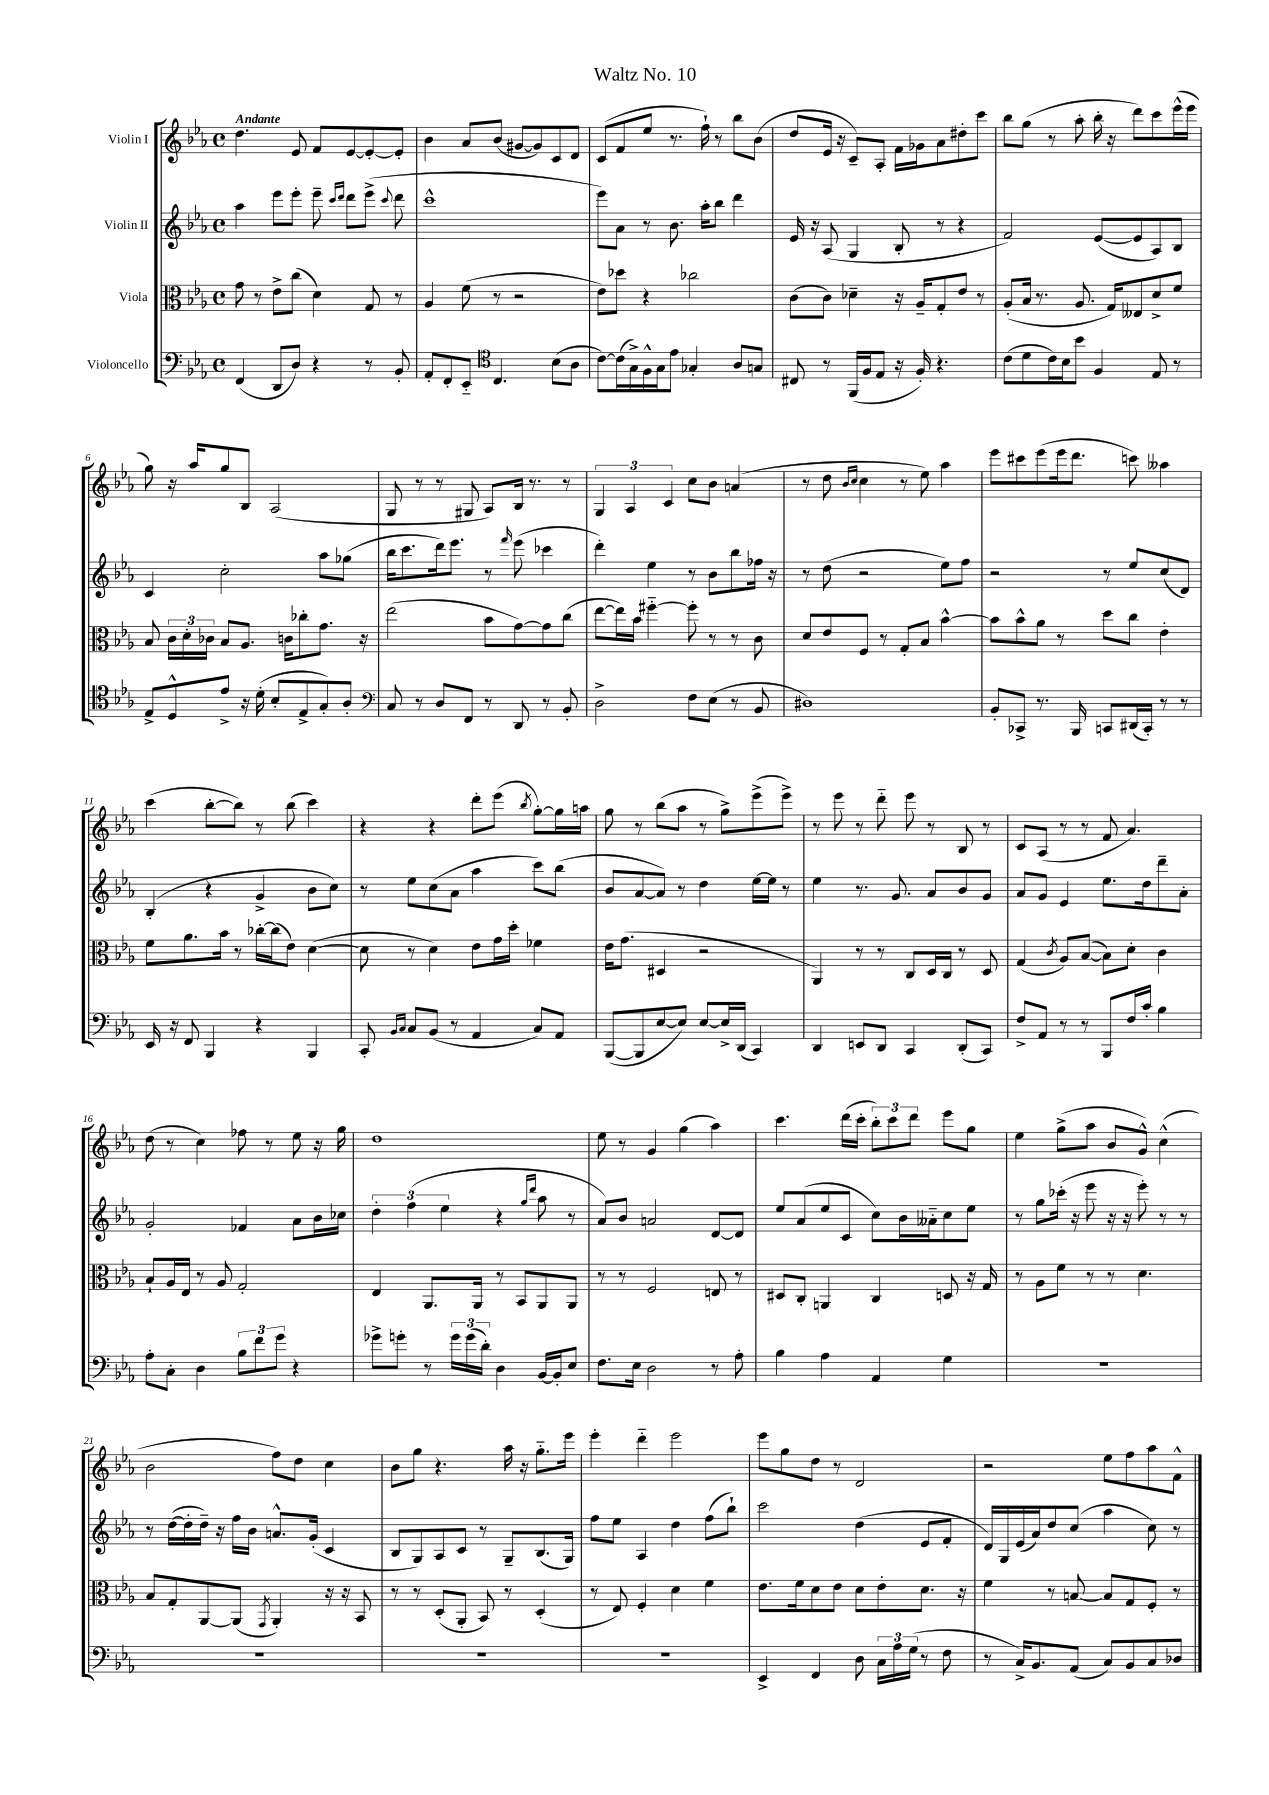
\header { title = "Waltz No. 10" }
<<
\new StaffGroup <<
\new Staff = "s0" \with { instrumentName = "Violin I" } {
    \clef treble \key ees \major \defaultTimeSignature \time 4/4 \tempo "Andante"
    \autoBeamOff d''4. ees'8 f'8[ ees'8~ ees'8~-. ees'8]-. |
    bes'4 aes'8[ bes'8]( gis'8[~ gis'8) c'8 d'8] |
    c'8[( f'8 ees''8] r8. f''16-!) r8 bes''8[ bes'8]( |
    d''8[ ees'16] r16 c'8[--) aes8]-. f'16[ ges'16 aes'8 dis''8-. c'''8] |
    bes''8[ g''8]( r8 aes''8-. bes''16-. r16 d'''8[) c'''8 ees'''16-^( ees'''16] |
    g''8) r16 aes''16[ g''8 bes8] aes2( |
    g8 r8 r8 gis8 aes8[) bes16] r8. r8 |
    \tuplet 3/2 { g4 aes4 c'4 } c''8[ bes'8] a'4( |
    r8 d''8 \grace { bes'16[ c''16] } c''4 r8 ees''8) aes''4 |
    ees'''8[ cis'''8 ees'''8( ees'''16 d'''8.] c'''8) aeses''4 |
    c'''4( bes''8[~-. bes''8]) r8 bes''8( c'''4) |
    r4 r4 d'''8[-. ees'''8]( \acciaccatura { bes''8 } g''8[~-.) g''16 a''16] |
    g''8 r8 bes''8[( aes''8] r8 g''8[->) ees'''8->( ees'''8]->) |
    r8 ees'''8 r8 d'''8-_ ees'''8 r8 bes8 r8 |
    c'8[ aes8]( r8 r8 f'8 aes'4.) |
    d''8( r8 c''4) fes''8 r8 ees''8 r16 g''16 |
    d''1 |
    ees''8 r8 g'4 g''4( aes''4) |
    c'''4. d'''16[( c'''16]-. \tuplet 3/2 { bes''8[-.) c'''8 d'''8] } ees'''8[ g''8] |
    ees''4 g''8[->( aes''8] bes'8[ g'8]-^) c''4-^( |
    bes'2 f''8[) d''8] c''4 |
    bes'8[ g''8] r4. aes''16 r16 g''8.[-_ ees'''16] |
    ees'''4-. d'''4-_ ees'''2 |
    ees'''8[ g''8 d''8] r8 d'2 |
    r2 ees''8[ f''8 aes''8 f'8]-^ \bar "|." |
}
\new Staff = "s1" \with { instrumentName = "Violin II" } {
    \clef treble \key ees \major \defaultTimeSignature \time 4/4
    \autoBeamOff aes''4 ees'''8[ ees'''8]-. ees'''8-- \grace { c'''16[ d'''16] } d'''8[ ees'''8]->( \appoggiatura { c'''8 } d'''8 |
    c'''1-^ |
    ees'''8[) aes'8] r8 bes'8. aes''16[-. bes''8] d'''4 |
    ees'16 r16 aes8( g4 bes8-. r8 r4 |
    f'2) ees'8[~( ees'8 aes8) bes8] |
    c'4 c''2-. aes''8[ ges''8]( |
    bes''16[ c'''8. d'''16) ees'''8.] r8 \grace { f'''16 } ees'''8( ces'''4 |
    d'''4-.) ees''4 r8 bes'8[ bes''8 fes''16] r16 |
    r8 d''8( r2 ees''8[) f''8] |
    r2 r8 ees''8[ c''8( d'8]) |
    bes4-.( r4 g'4-> bes'8[ c''8]) |
    r8 ees''8[ c''8( aes'8] aes''4 c'''8[) bes''8]( |
    bes'8[ aes'8~ aes'8]) r8 d''4 ees''16[~ ees''16] r8 |
    ees''4 r8. g'8. aes'8[ bes'8 g'8] |
    aes'8[ g'8] ees'4 ees''8.[ d''16 d'''8-- aes'8]-. |
    g'2-. fes'4 aes'8[ bes'16 ces''16] |
    \tuplet 3/2 { d''4-. f''4( ees''4 } r4 \grace { g''16[ d'''16] } aes''8 r8 |
    aes'8[) bes'8] a'2 d'8[~ d'8] |
    ees''8[ aes'8( ees''8 c'8] c''8[) bes'16 aeses'16-_ c''8 ees''8] |
    r8 g''8[ ces'''16]-.( r16 ees'''8 r16 r16 ees'''8-.) r8 r8 |
    r8 d''16[~( d''16-. d''16]--) r16 f''16[ bes'16] a'8.[-^ g'16]-.( c'4 |
    bes8[ g8) aes8 c'8] r8 g8[-- bes8.( g16]) |
    f''8[ ees''8] aes4 d''4 f''8[( bes''8]-!) |
    c'''2 d''4( ees'8[ f'8]-. |
    d'16[) g16 ees'16( aes'16) d''8 c''8]( aes''4 c''8) r8 \bar "|." |
}
\new Staff = "s2" \with { instrumentName = "Viola" } {
    \clef alto \key ees \major \defaultTimeSignature \time 4/4
    \autoBeamOff g'8 r8 ees'8[-> c''8]( d'4) g8 r8 |
    aes4 f'8( r8 r2 |
    ees'8[) des''8] r4 ces''2 |
    c'8[( c'8]) des'4-- r16 aes16[-- g8-. ees'8] r8 |
    aes8[-.( bes16] r8. aes8. g16[) eeses8 d'8-> f'8] |
    bes8 \tuplet 3/2 { c'16[ d'16-. ces'16] } bes8[ aes8.] c'16[ ces''8-. g'8.] r16 |
    ees''2( bes'8[ g'8~) g'8 c''8]( |
    ees''8[~ ees''16) bes'16] fis''4~-_ fis''8-. r8 r8 c'8 |
    d'8[ ees'8 f8] r8 g8[-. bes8] bes'4~-^ |
    bes'8[ bes'8-^ aes'8] r8 d''8[ c''8] ees'4-. |
    f'8[ aes'8. bes'16] r8 ces''16[~-. ces''16( ees'8]) d'4~( |
    d'8 r8 d'4) ees'8[ g'16 d''16]-. fes'4 |
    ees'16[ g'8.]( dis4 r2 |
    aes,4) r8 r8 c8[ d16 c16] r8 d8 |
    g4( \acciaccatura { c'8 } aes8[) bes8]~( bes8[) d'8]-. c'4 |
    bes8[-! aes16 ees16] r8 aes8 g2-. |
    ees4 aes,8.[ aes,16] r8 bes,8[ aes,8 aes,8] |
    r8 r8 f2 e8 r8 |
    dis8[ c8]-. a,4 c4 d8 r16 g16 |
    r8 aes8[ f'8] r8 r8 d'4. |
    bes8[ g8-. aes,8~ aes,8]( \acciaccatura { g,8 } aes,4-.) r16 r16 bes,8 |
    r8 r8 d8[-.( aes,8]-. bes,8) r8 d4-.( |
    r8 ees8) f4-. d'4 f'4 |
    ees'8.[ f'16 d'8 ees'8] d'8[ ees'8-. d'8.] r16 |
    f'4 r8 b8~ b8[ g8 f8]-. r8 \bar "|." |
}
\new Staff = "s3" \with { instrumentName = "Violoncello" } {
    \clef bass \key ees \major \defaultTimeSignature \time 4/4
    \autoBeamOff f,4( d,8[ d8]) r4 r8 bes,8-. |
    aes,8[-. f,8-. ees,8]-_ \clef tenor c4. bes8[( aes8] |
    c'8[~) c'16( g16->) f16-^ g16 ees'8] ges4-. aes8[ g8] |
    cis8 r8 f,16[( f16 ees8] r16 f16-.) r4. |
    c'8[( d'8 c'16) bes16 bes'8] f4 ees8 r8 |
    ees8[-> d8-^ ees'8]-> r16 d'16-.( bes8[-. ees8-> g8-.) aes8]-. |
    \clef bass c8 r8 d8[ f,8] r8 d,8 r8 bes,8-. |
    d2-> f8[ ees8]( r8 bes,8 |
    dis1) |
    bes,8[-. ces,8]-> r8. bes,,16 c,8[ dis,16( c,16]-.) r8 r8 |
    ees,16 r16 f,8 bes,,4 r4 bes,,4 |
    c,8-. \grace { bes,16[ c16] } c8[ bes,8]( r8 aes,4 c8[) aes,8] |
    bes,,8[~( bes,,8 ees8~ ees8]) ees8[~ ees16-> d,16]( c,4) |
    d,4 e,8[ d,8] c,4 d,8[-.( c,8]) |
    f8[-> aes,8] r8 r8 bes,,8[ f16 c'16]-. bes4 |
    aes8[-. c8]-. d4 \tuplet 3/2 { bes8[ f'8 g'8] } r4 |
    ges'8[-> g'8]-. r8 \tuplet 3/2 { g'16[ g'16( d'16]-.) } d4 bes,16[~ bes,16-. ees8] |
    f8.[ ees16] d2 r8 aes8-. |
    bes4 aes4 aes,4 g4 |
    R1 |
    R1 |
    R1 |
    R1 |
    ees,4-> f,4 d8 \tuplet 3/2 { c16[ aes16 g16]( } r8 f8 |
    r8 c16[->) bes,8. aes,8]( c8[) bes,8 c8 des8] \bar "|." |
}
>>
>>
